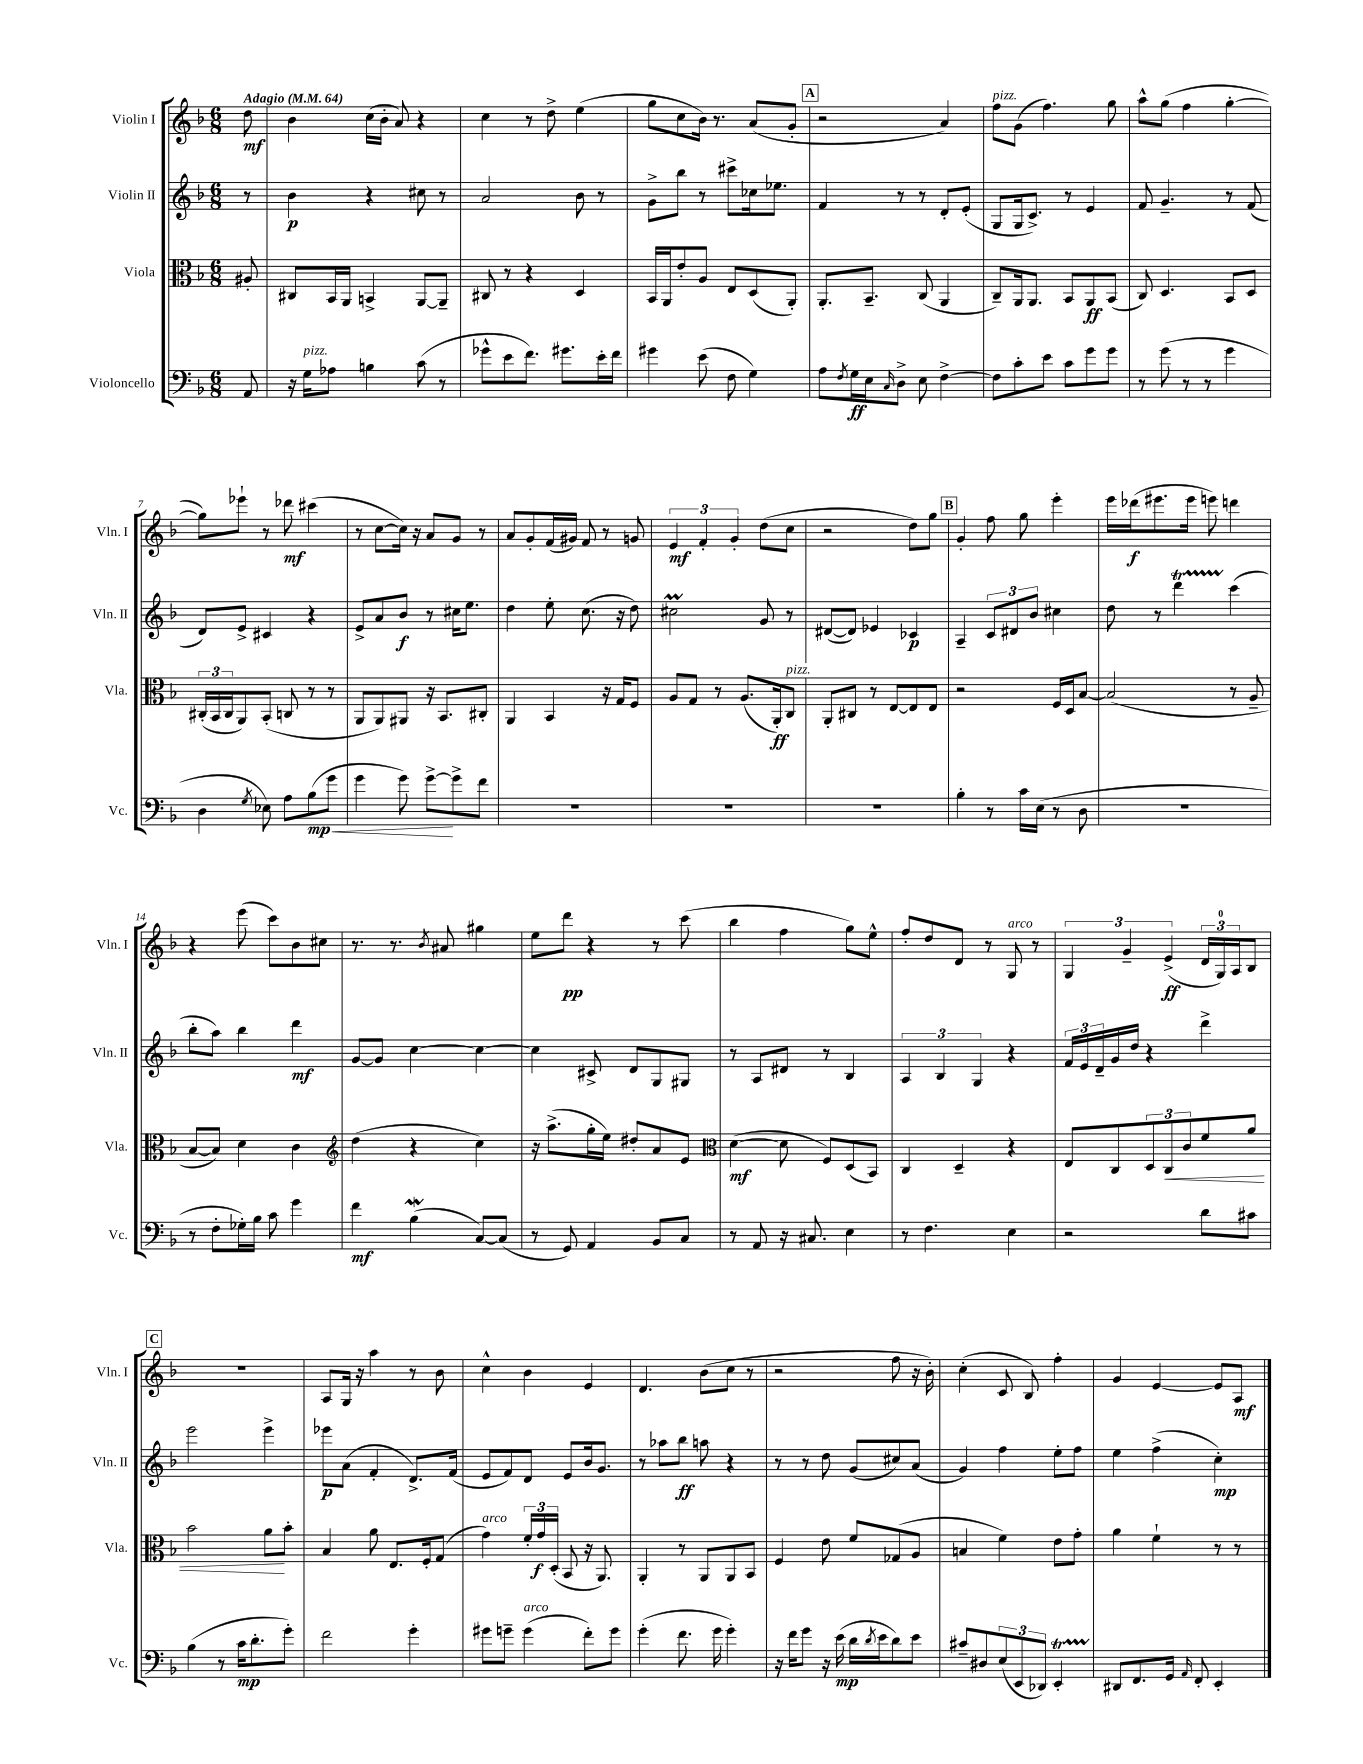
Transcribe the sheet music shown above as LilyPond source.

<<
\new StaffGroup <<
\new Staff = "s0" \with { instrumentName = "Violin I" shortInstrumentName = "Vln. I" } {
    \clef treble \key f \major \numericTimeSignature \time 6/8 \partial 8 \tempo "Adagio" 4 = 64
    d''8\mf |
    bes'4 c''16( bes'16-. a'8) r4 |
    c''4 r8 d''8-> e''4( |
    g''8 c''8 bes'16) r8. a'8( g'8-. |
    \mark \markup { \box "A" } r2 a'4) |
    f''8^\markup { \italic "pizz." } g'8( f''4.) g''8 |
    a''8-^ g''8( f''4 g''4~-. |
    g''8) ees'''8-! r8 des'''8\mf cis'''4( |
    r8 c''8~ c''16) r16 a'8 g'8 r8 |
    a'8 g'8-. f'16( gis'16) f'8 r8 g'8 |
    \tuplet 3/2 { e'4\mf f'4-. g'4-. } d''8( c''8 |
    r2 d''8) g''8 |
    \mark \markup { \box "B" } g'4-. f''8 g''8 e'''4-. |
    e'''16 des'''16\f( eis'''8. eis'''16 e'''8) d'''4 |
    r4 e'''8( c'''8) bes'8 cis''8 |
    r8. r8. \acciaccatura { bes'8 } ais'8 gis''4 |
    e''8 d'''8\pp r4 r8 c'''8( |
    bes''4 f''4 g''8) e''8-^ |
    f''8-. d''8 d'8 r8 g8^\markup { \italic "arco" } r8 |
    \tuplet 3/2 { g4 g'4-- e'4->\ff( } \tuplet 3/2 { d'16 g16-0) a16 } bes8 |
    \mark \markup { \box "C" } R2. |
    a8 g16 r16 a''4 r8 bes'8 |
    c''4-^ bes'4 e'4 |
    d'4. bes'8( c''8 r8 |
    r2 f''8 r16 bes'16-.) |
    c''4-.( c'8 bes8) f''4-. |
    g'4 e'4~ e'8 a8\mf \bar "|." |
}
\new Staff = "s1" \with { instrumentName = "Violin II" shortInstrumentName = "Vln. II" } {
    \clef treble \key f \major \numericTimeSignature \time 6/8 \partial 8
    r8 |
    bes'4\p r4 cis''8 r8 |
    a'2 bes'8 r8 |
    g'8-> bes''8 r8 cis'''8-> ces''16 ees''8. |
    \mark \markup { \box "A" } f'4 r8 r8 d'8-. e'8-.( |
    g8 g16 c'8.->) r8 e'4 |
    f'8 g'4.-- r8 f'8( |
    d'8) e'8-> cis'4 r4 |
    e'8-> a'8 bes'8\f r8 cis''16 e''8. |
    d''4 e''8-. c''8.( r16 d''8) |
    cis''2\prall g'8 r8 |
    dis'8~( dis'8) ees'4 ces'4\p |
    \mark \markup { \box "B" } a4-- \tuplet 3/2 { c'8 dis'8 bes'8 } cis''4 |
    d''8 r8 d'''4\startTrillSpan c'''4\stopTrillSpan( |
    bes''8-. a''8) bes''4 d'''4\mf |
    g'8~ g'8 c''4~ c''4~ |
    c''4 cis'8-> d'8 g8 gis8 |
    r8 a8 dis'8 r8 bes4 |
    \tuplet 3/2 { a4 bes4 g4 } r4 |
    \tuplet 3/2 { f'16 e'16 d'16-- } g'16 d''16 r4 d'''4-> |
    \mark \markup { \box "C" } e'''2 e'''4-> |
    ees'''8\p a'8( f'4-. d'8.->) f'16( |
    e'8 f'8) d'8 e'8 bes'16 g'8. |
    r8 aes''8 bes''8\ff a''8 r4 |
    r8 r8 d''8 g'8( cis''8) a'8( |
    g'4) f''4 e''8-. f''8 |
    e''4 f''4->( c''4-.\mp) \bar "|." |
}
\new Staff = "s2" \with { instrumentName = "Viola" shortInstrumentName = "Vla." } {
    \clef alto \key f \major \numericTimeSignature \time 6/8 \partial 8
    ais8-. |
    cis8 bes,16 a,16 b,4-> a,8~ a,8-- |
    cis8 r8 r4 d4 |
    bes,16 a,16 e'8-. a8 e8 d8( a,8-.) |
    \mark \markup { \box "A" } a,8.-. bes,8.-- c8( a,4 |
    c8--) a,16 a,8. bes,8 a,8\ff bes,8( |
    c8) d4. bes,8 d8 |
    \tuplet 3/2 { cis16-.( bes,16 cis16 } a,8) bes,8-.( c8 r8 r8 |
    a,8 a,8) ais,8 r16 bes,8. cis8-. |
    a,4 bes,4 r16 g16 f8 |
    a8 g8 r8 a8.( a,16-.\ff) c8^\markup { \italic "pizz." } |
    a,8-. cis8 r8 e8~ e8 e8 |
    \mark \markup { \box "B" } r2 f16 d16 bes8~ |
    bes2( r8 a8-- |
    bes8~ bes8) d'4 c'4 |
    \clef treble d''4( r4 c''4) |
    r16 a''8.->( g''16-. e''16) dis''8-. a'8 e'8 |
    \clef alto d'4~\mf( d'8 f8) d8( bes,8) |
    c4 d4-- r4 |
    e8 c8 \tuplet 3/2 { d8 c8\< c'8 } f'8 a'8 |
    \mark \markup { \box "C" } bes'2 a'8\! bes'8-. |
    bes4 a'8 e8. f16-. g8( |
    g'4^\markup { \italic "arco" }) \tuplet 3/2 { f'16-. g'16\f d16-.( } bes,8 r16 a,8.) |
    a,4-. r8 a,8 a,8 bes,8 |
    f4 e'8 f'8 ges8( a8 |
    b4 f'4) e'8 g'8-. |
    a'4 f'4-! r8 r8 \bar "|." |
}
\new Staff = "s3" \with { instrumentName = "Violoncello" shortInstrumentName = "Vc." } {
    \clef bass \key f \major \numericTimeSignature \time 6/8 \partial 8
    a,8 |
    r16 g16^\markup { \italic "pizz." } aes8 b4 c'8( r8 |
    ges'8-^ e'8 f'8.) gis'8. e'16-. f'16 |
    gis'4 e'8( f8 g4) |
    \mark \markup { \box "A" } a8 \acciaccatura { f8 } g16\ff e16 \grace { c16 } d8-> e8 f4~-> |
    f8 c'8-. e'8 c'8 g'8 g'8 |
    r8 g'8( r8 r8 g'4 |
    d4 \acciaccatura { g8 } ees8) a8 bes8\mp\<( g'8 |
    g'4 g'8) g'8~->\! g'8-> f'8 |
    R2. |
    R2. |
    R2. |
    \mark \markup { \box "B" } bes4-. r8 c'16 e16( r8 d8 |
    R2. |
    r8 f8-. ges16-.) bes16 c'8 g'4 |
    f'4\mf bes4\mordent( c8~) c8( |
    r8 g,8) a,4 bes,8 c8 |
    r8 a,8 r16 cis8. e4 |
    r8 f4. e4 |
    r2 d'8 cis'8 |
    \mark \markup { \box "C" } bes4( r8 c'16\mp d'8.-. g'8-.) |
    f'2 g'4-. |
    gis'8 g'8-- g'4^\markup { \italic "arco" }( f'8-.) g'8 |
    g'4-.( f'8. g'16 g'4-.) |
    r16 f'16 g'8 r16 e'16\mp( d'16 \acciaccatura { d'8 } e'16 d'8) e'8 |
    cis'8-- dis8 \tuplet 3/2 { e8( e,8 des,8) } e,4-.\startTrillSpan |
    dis,8\stopTrillSpan f,8. g,16 \grace { a,16 } f,8-. e,4-. \bar "|." |
}
>>
>>
